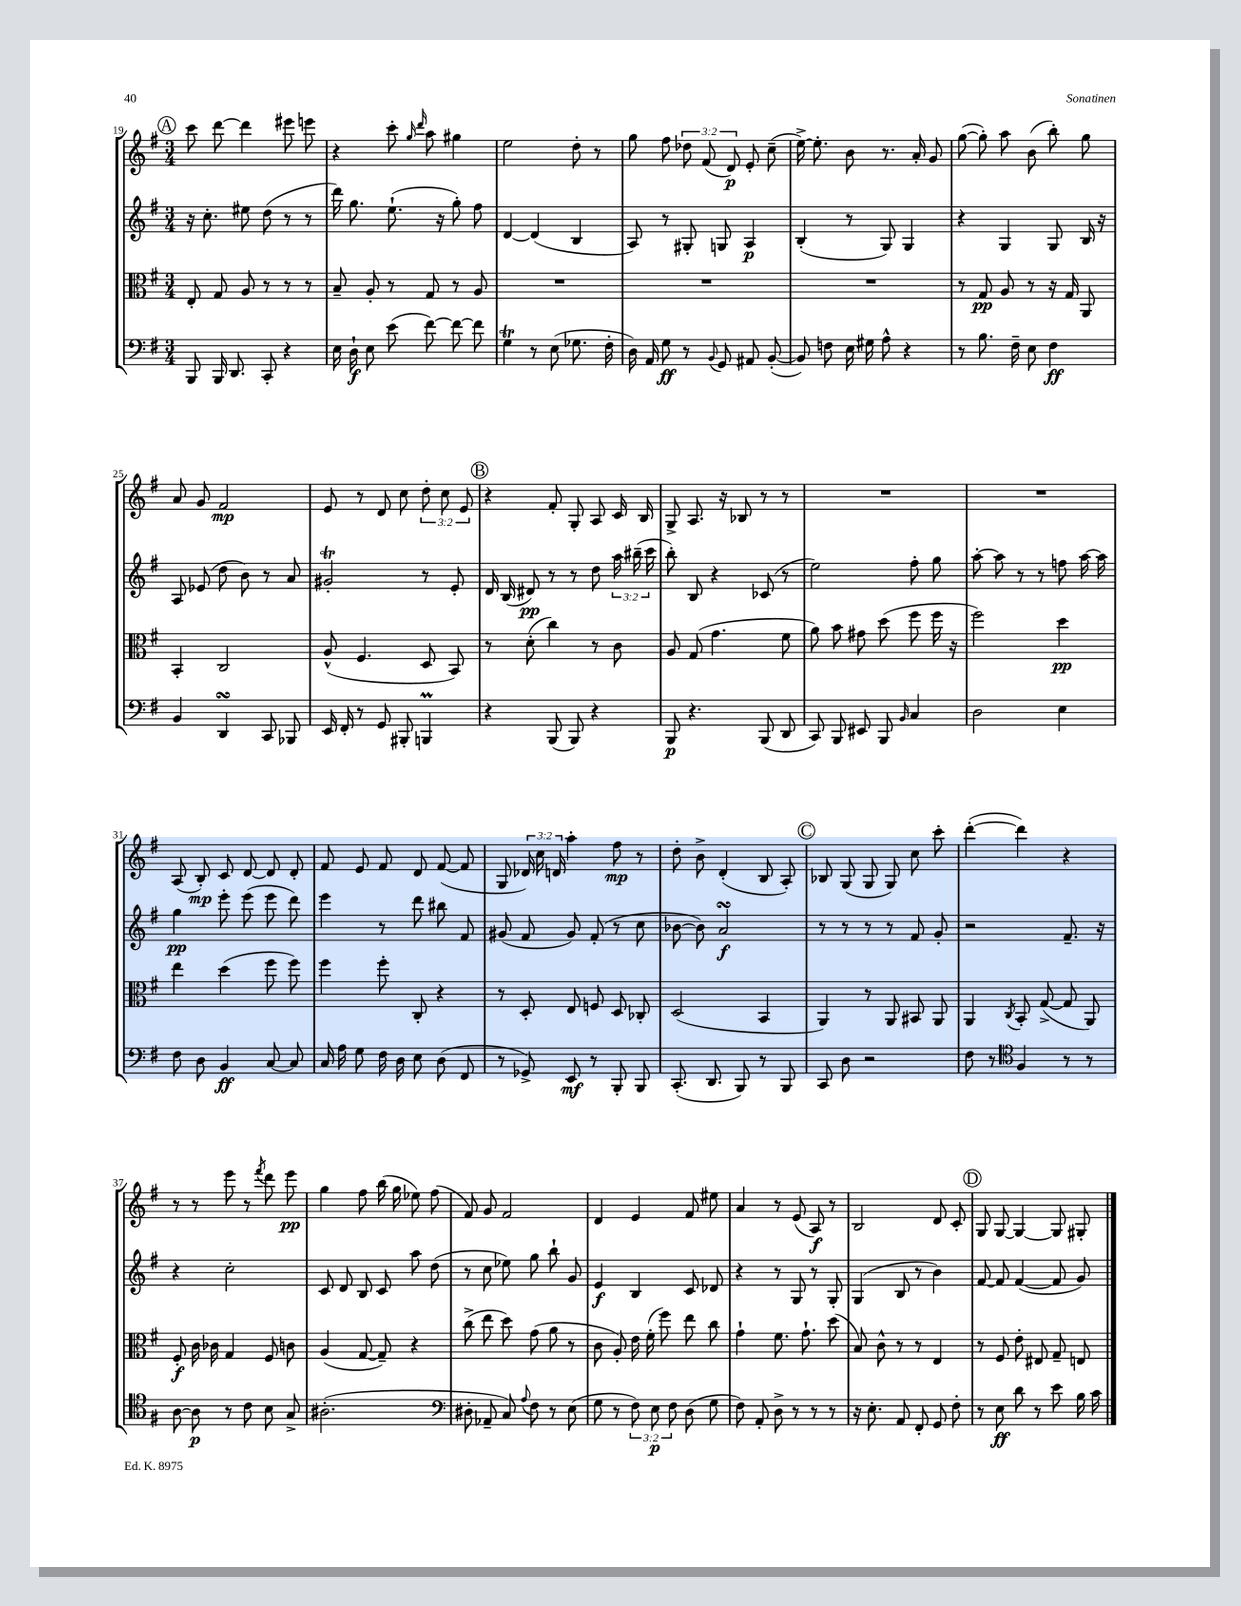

**kern	**kern	**kern	**kern
*staff4	*staff3	*staff2	*staff1
*clefF4	*clefC3	*clefG2	*clefG2
*k[f#]	*k[f#]	*k[f#]	*k[f#]
*M3/4	*M3/4	*M3/4	*M3/4
8BBB	8E'	16r	8ccc
.	.	8.cc'	.
16BBB	8G	.	[8ddd
8.DD	.	.	.
.	8A	8ee#	4ddd]
8CC'	8r	(8dd	.
4r	8r	8r	8eee#
.	8r	8r	8eee
=	=	=	=
16E	8B~	16ddd)	4r
16D`	.	8.gg	.
8E	8A'	.	.
(8e	8r	(8.ee`	8ccc'
.	.	.	16qqgg
.	.	.	16qqddd
[8f#)	8G	.	8aa
.	.	16r	.
8f#_	8r	8gg')	4gg#
8f#]	8A	8ff#	.
=	=	=	=
4G	2.r	[4d	2ee
8r	.	(4d]	.
(8E	.	.	.
8.G-	.	4B	8dd'
.	.	.	8r
16F#'	.	.	.
=	=	=	=
16D)	2.r	8A)	8gg
16AA	.	.	.
8G	.	8r	8ff#
8r	.	8G#'	12dd-
.	.	.	(12f#
8qqBB	.	.	.
8GG	.	8G	.
.	.	.	12d)
8AA#	.	4A	8e'
([8BB'	.	.	(8cc~
=	=	=	=
8BB])	2.r	(4B'	[16ee^)
.	.	.	8.ee']
8F	.	.	.
16E	.	8r	8b
16G#	.	.	.
8A^^	.	8G)	8.r
4r	.	4G	.
.	.	.	16a'
.	.	.	8g
=	=	=	=
8r	8r	4r	([8gg
8.B	8G	.	8gg'])
.	8A	4G	8aa
16F#~	.	.	.
8E	8r	.	(8b
4F#	16r	8G	8bb')
.	16G	.	.
.	8AA	16B	8gg
.	.	16r	.
=	=	=	=
4BB	4BB'	8A	8a
.	.	(8e-	8g
4DD	2C	8dd	2f#
.	.	8b)	.
8CC	.	8r	.
8BBB-	.	8a	.
=	=	=	=
16EE	(8A^^	2g#'	8e
16FF#'	.	.	.
8r	4.F#	.	8r
8GG	.	.	8d
8BBB#'	.	.	8cc
4BBB	8D	8r	12dd'
.	.	.	12cc
.	8BB)	8e'	.
.	.	.	12e
=	=	=	=
4r	8r	16d	4r
.	.	(16B	.
.	(8d'	8d#)	.
(8BBB	4cc)	8r	8f#'
8BBB)	.	8r	8G'
4r	8r	8dd	8A
.	8c	24aa	16c
.	.	(24bb#~	.
.	.	.	16B
.	.	24ccc	.
=	=	=	=
8BBB	8A	8bb')	8G^
4.r	(8G	8B	8.A
.	4.g	4r	.
.	.	.	16r
.	.	.	8B-
(8BBB	.	(8c-	8r
8DD	8f#	8r	8r
=	=	=	=
8CC)	8a)	2ee)	2.r
8BBB	8b	.	.
8EE#	8g#	.	.
8BBB	(8dd	.	.
16qqBB	.	.	.
4C	8ff#	8ff#'	.
.	16ff#	8gg	.
.	16r	.	.
=	=	=	=
2D	2ff#)	[8aa'	2.r
.	.	8aa]	.
.	.	8r	.
.	.	8r	.
4E	4dd	8ff	.
.	.	[16aa	.
.	.	16aa]	.
=	=	=	=
8F#	4ee	4gg	(8A
8D	.	.	8B')
4BB	(4dd	8eee'	8c
.	.	(8eee	[8d
[8C	8ff#	8eee	8d]
8C]	8ff#)	8ddd)	8d'
=	=	=	=
16C	4ff#	4eee	8f#
16A	.	.	.
8G	.	.	8e
16F#	8ff#'	8r	8f#
16D	.	.	.
8E	8C'	8ddd	8d
(8D	4r	8bb#	([8f#
8FF#	.	8f#	8f#]
=	=	=	=
8r	8r	(8g#	8G
8GG-^)	8D'	8f#	24d-)
.	.	.	24cc
.	.	.	24d
8EE	8E	8g#)	4aa'
8r	8F	(8f#'	.
8BBB'	8D	8r	8ff#
8BBB	8C-'	8cc	8r
=	=	=	=
(8.CC'	(2D	[8b-	8dd'
.	.	8b-])	8b^
8.DD	.	.	.
.	.	2a	(4d'
8BBB)	.	.	.
8r	4BB	.	8B
8BBB	.	.	8A')
=	=	=	=
8CC	4AA)	8r	8B-
8D	.	8r	(8G
2r	8r	8r	8G
.	8AA	8r	8G)
.	8BB#	8f#	8cc
.	8AA	8g'	8ccc'
=	=	=	=
8F#	4AA	2r	([4ddd'
8r	.	.	.
*clefC4	*	*	*
.	8qC	.	.
4F#	8BB'	.	4ddd])
.	([8G^	.	.
8r	8G]	8.f#~	4r
8r	8AA)	.	.
.	.	16r	.
=	=	=	=
[8A	8F#'	4r	8r
8A]	16c	.	8r
.	16c-	.	.
8r	4G	2cc'	8eee
8c	.	.	8r
.	.	.	8qfff#
8B	8F#	.	8ddd
8G^	8c	.	8eee
=	=	=	=
(2.A#'	(4A	8c	4gg
.	.	8d	.
.	[8G	8B	8ff#
.	8G~])	8c	(16bb
.	.	.	16gg
.	4r	8aa	8ee-)
.	.	(8dd	(8ff#
=	=	=	=
*clefF4	*	*	*
8D#'	(8cc^	8r	8f#)
8AA-~	8ee	8cc	8g
8C)	8dd)	8ee-)	2f#
8qqA	.	.	.
8F#	(8g	8gg	.
8r	8a	8bb`	.
(8E	8r	8g	.
=	=	=	=
8G	8c	4e	4d
8r	8A')	.	.
12F#)	16e	4B	4e
.	(16f#'	.	.
12E	.	.	.
.	8ff#)	.	.
12F#	.	.	.
(8D	8ee	8c	8f#
8G	8cc	8d-	8ee#
=	=	=	=
8F#)	4g`	4r	4a
8AA'	.	.	.
8D^	8.f#	8r	8r
8r	.	8G	(8e
.	8.g`	.	.
8r	.	8r	8A)
8r	(8dd	8G'	8r
=	=	=	=
16r	8B)	(4G	2B
8.E'	.	.	.
.	8c^^	.	.
8AA	8r	8B	.
8FF#'	8r	8r	.
8GG	4E	4b)	8d
8F#'	.	.	8c'
=	=	=	=
8r	8r	[8f#	8G
8E	8F#	8f#]	[8G
8d	8e'	([4f#	4G_
8r	8E#	.	.
8e	8G~	8f#]	8G]
16B	8E	8g)	8G#'
16c	.	.	.
==	==	==	==
*-	*-	*-	*-
